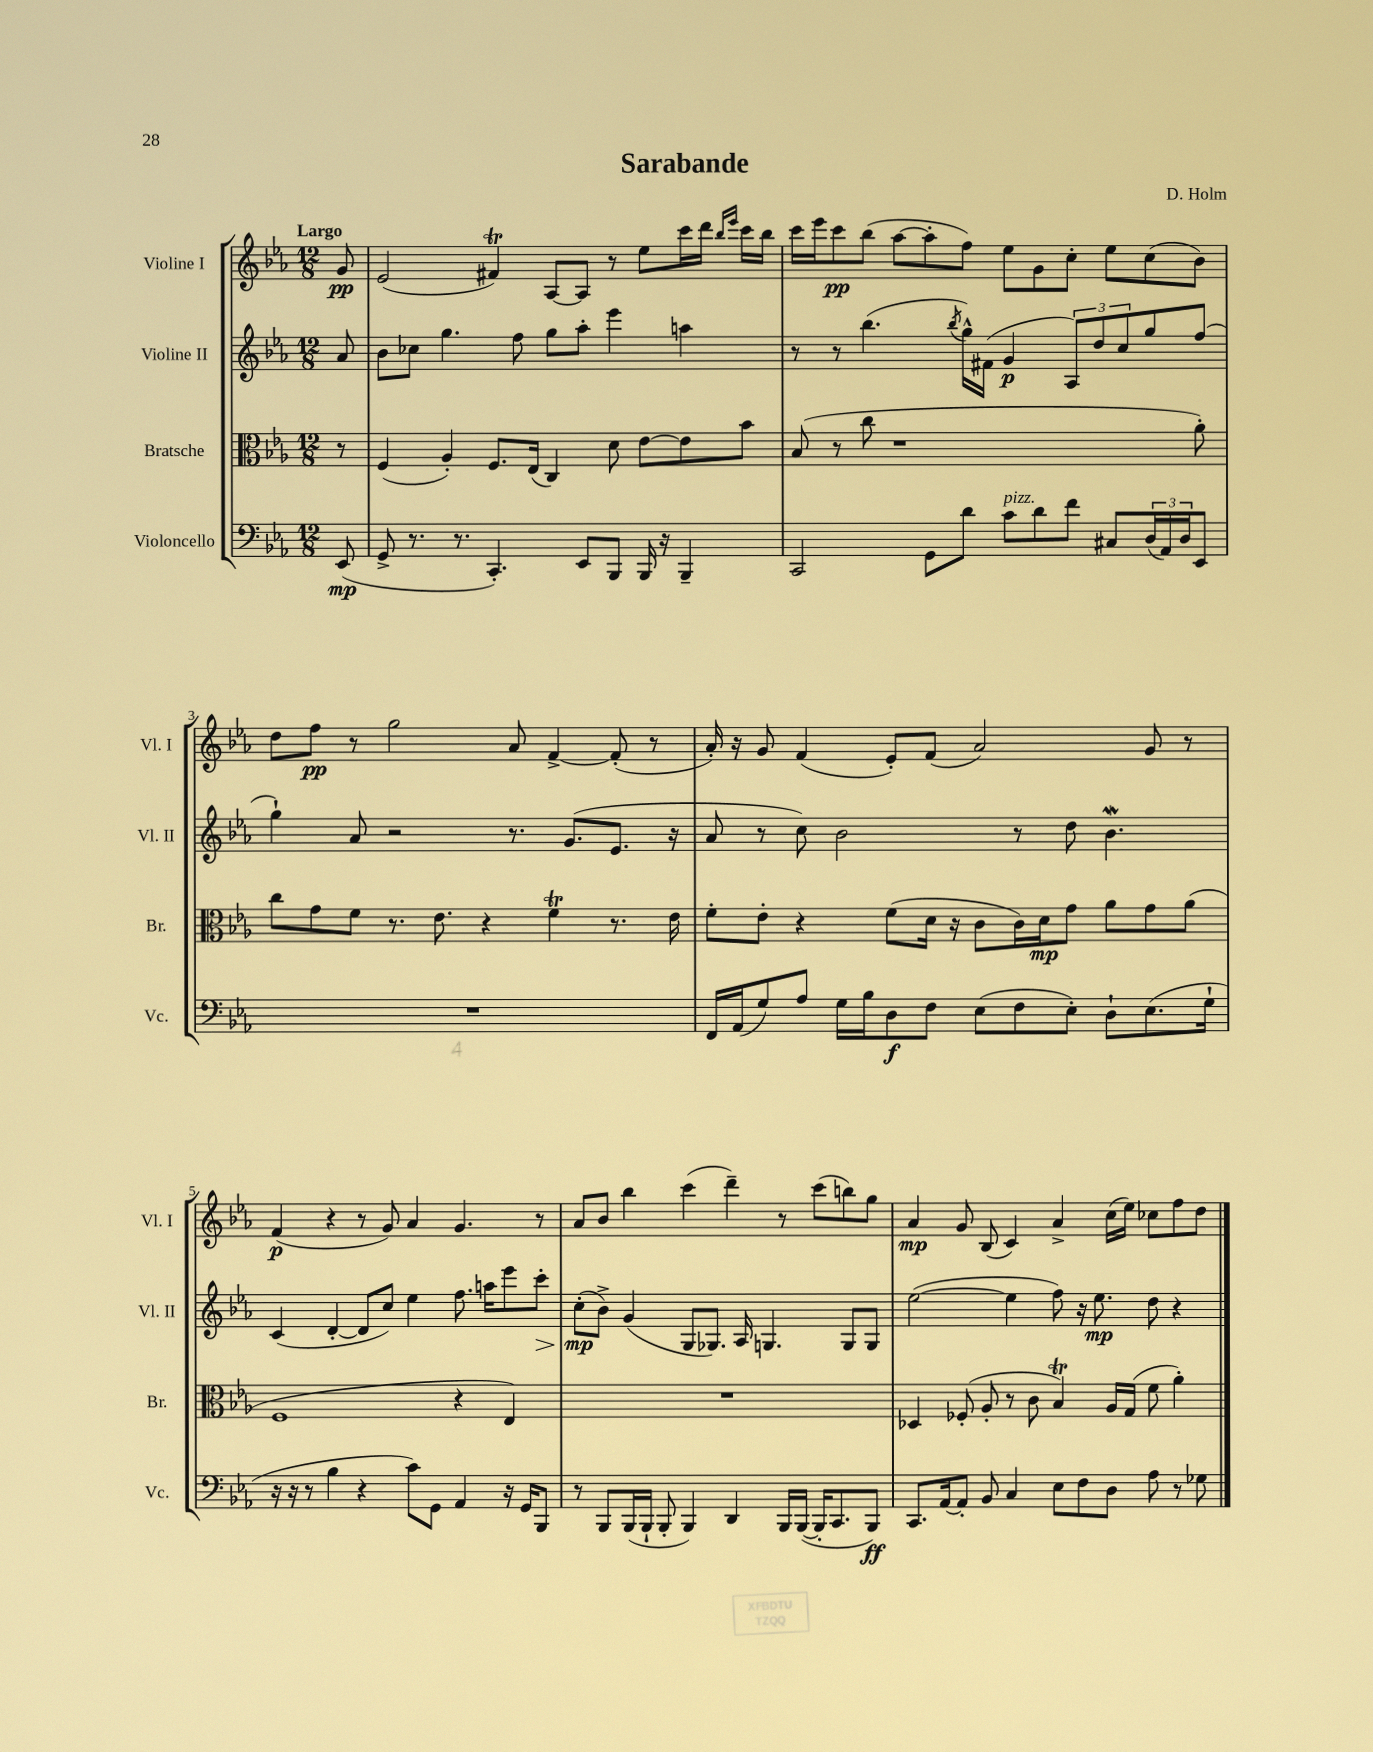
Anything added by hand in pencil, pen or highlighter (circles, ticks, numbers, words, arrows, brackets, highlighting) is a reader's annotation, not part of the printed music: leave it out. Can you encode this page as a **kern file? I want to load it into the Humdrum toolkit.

**kern	**kern	**kern	**kern
*staff4	*staff3	*staff2	*staff1
*clefF4	*clefC3	*clefG2	*clefG2
*k[b-e-a-]	*k[b-e-a-]	*k[b-e-a-]	*k[b-e-a-]
*M12/8	*M12/8	*M12/8	*M12/8
(8EE-	8r	8a-	8g
=	=	=	=
8GG^	(4F	8b-	(2e-
8.r	.	8cc-	.
.	4A-')	4.gg	.
8.r	.	.	.
4.CC')	8.F	.	4f#)
.	.	8ff	.
.	(16E-	.	.
.	4C)	8gg	[8A-
8EE-	.	8aa-'	8A-]
8BBB-	8d	4eee-	8r
16BBB-	[8e-	.	8ee-
16r	.	.	.
4BBB-~	8e-]	4aa	16ccc
.	.	.	16ddd
.	.	.	16qqbb-
.	.	.	16qqeee-
.	8b-	.	16ccc
.	.	.	16bb-
=	=	=	=
2CC	(8B-	8r	16ccc
.	.	.	16eee-
.	8r	8r	8ccc
.	8cc	(4.bb-	(8bb-
.	1r	.	[8aa-
8GG	.	.	8aa-']
.	.	8qbb-	.
8d	.	16gg^^)	8ff)
.	.	(16f#	.
8c	.	4g	8ee-
8d	.	.	8g
8f	.	12A-)	8cc'
.	.	12dd	.
8C#	.	.	8ee-
.	.	12cc	.
(24D	.	8gg	(8cc
24AA-)	.	.	.
24D	.	.	.
8EE-	8a-')	(8ff	8b-)
=	=	=	=
1.r	8cc	4gg`)	8dd
.	8g	.	8ff
.	8f	8a-	8r
.	8.r	2r	2gg
.	8.e-	.	.
.	4r	.	.
.	.	8.r	8a-
.	4f	.	[4f^
.	.	(8.g	.
.	8.r	8.e-	(8f']
.	.	.	8r
.	16e-	16r	.
=	=	=	=
16FF	8f'	8a-	16a-')
(16AA-	.	.	16r
8G)	8e-'	8r	8g
8A-	4r	8cc)	(4f
16G	.	2b-	.
16B-	.	.	.
8D	(8f	.	8e-')
8F	16d	.	(8f
.	16r	.	.
(8E-	8c	.	2a-)
8F	16c)	8r	.
.	16d	.	.
8E-')	8g	8dd	.
8D`	8a-	4.b-	.
(8.E-	8g	.	8g
.	(8a-	.	8r
16G`	.	.	.
=	=	=	=
16r	1F	(4c	(4f
16r	.	.	.
8r	.	.	.
4B-	.	[4d'	4r
4r	.	8d]	8r
.	.	8cc)	8g)
8c)	.	4ee-	4a-
8GG	.	.	.
4AA-	4r	8.ff	4.g
.	.	16aa	.
16r	4E-)	8eee-	.
16GG	.	.	.
8BBB-	.	8ccc'	8r
=	=	=	=
8r	1.r	(8cc'	8a-
8BBB-	.	8b-^)	8b-
(16BBB-	.	(4g	4bb-
16BBB-`	.	.	.
8BBB-'	.	.	.
4BBB-)	.	8G	(4ccc
.	.	8.G-)	.
4DD	.	.	4ddd~)
.	.	16A-	.
.	.	4.G	.
16BBB-	.	.	8r
([16BBB-	.	.	.
16BBB-']	.	.	(8ccc
8.CC	.	.	.
.	.	8G	8bb)
8BBB-)	.	8G	8gg
=	=	=	=
8.CC	4D-	([2ee-	4a-
[16AA-	.	.	.
8AA-']	(8F-'	.	8g
8BB-	8A-'	.	(8B-
4C	8r	4ee-]	4c)
.	8c	.	.
8E-	4B-)	8ff)	4a-^
8F	.	16r	.
.	.	8.ee-	.
8D	16A-	.	(16cc
.	(16G	.	16ee-)
8A-	8f	8dd	8cc-
8r	4a-')	4r	8ff
8G-	.	.	8dd
==	==	==	==
*-	*-	*-	*-
